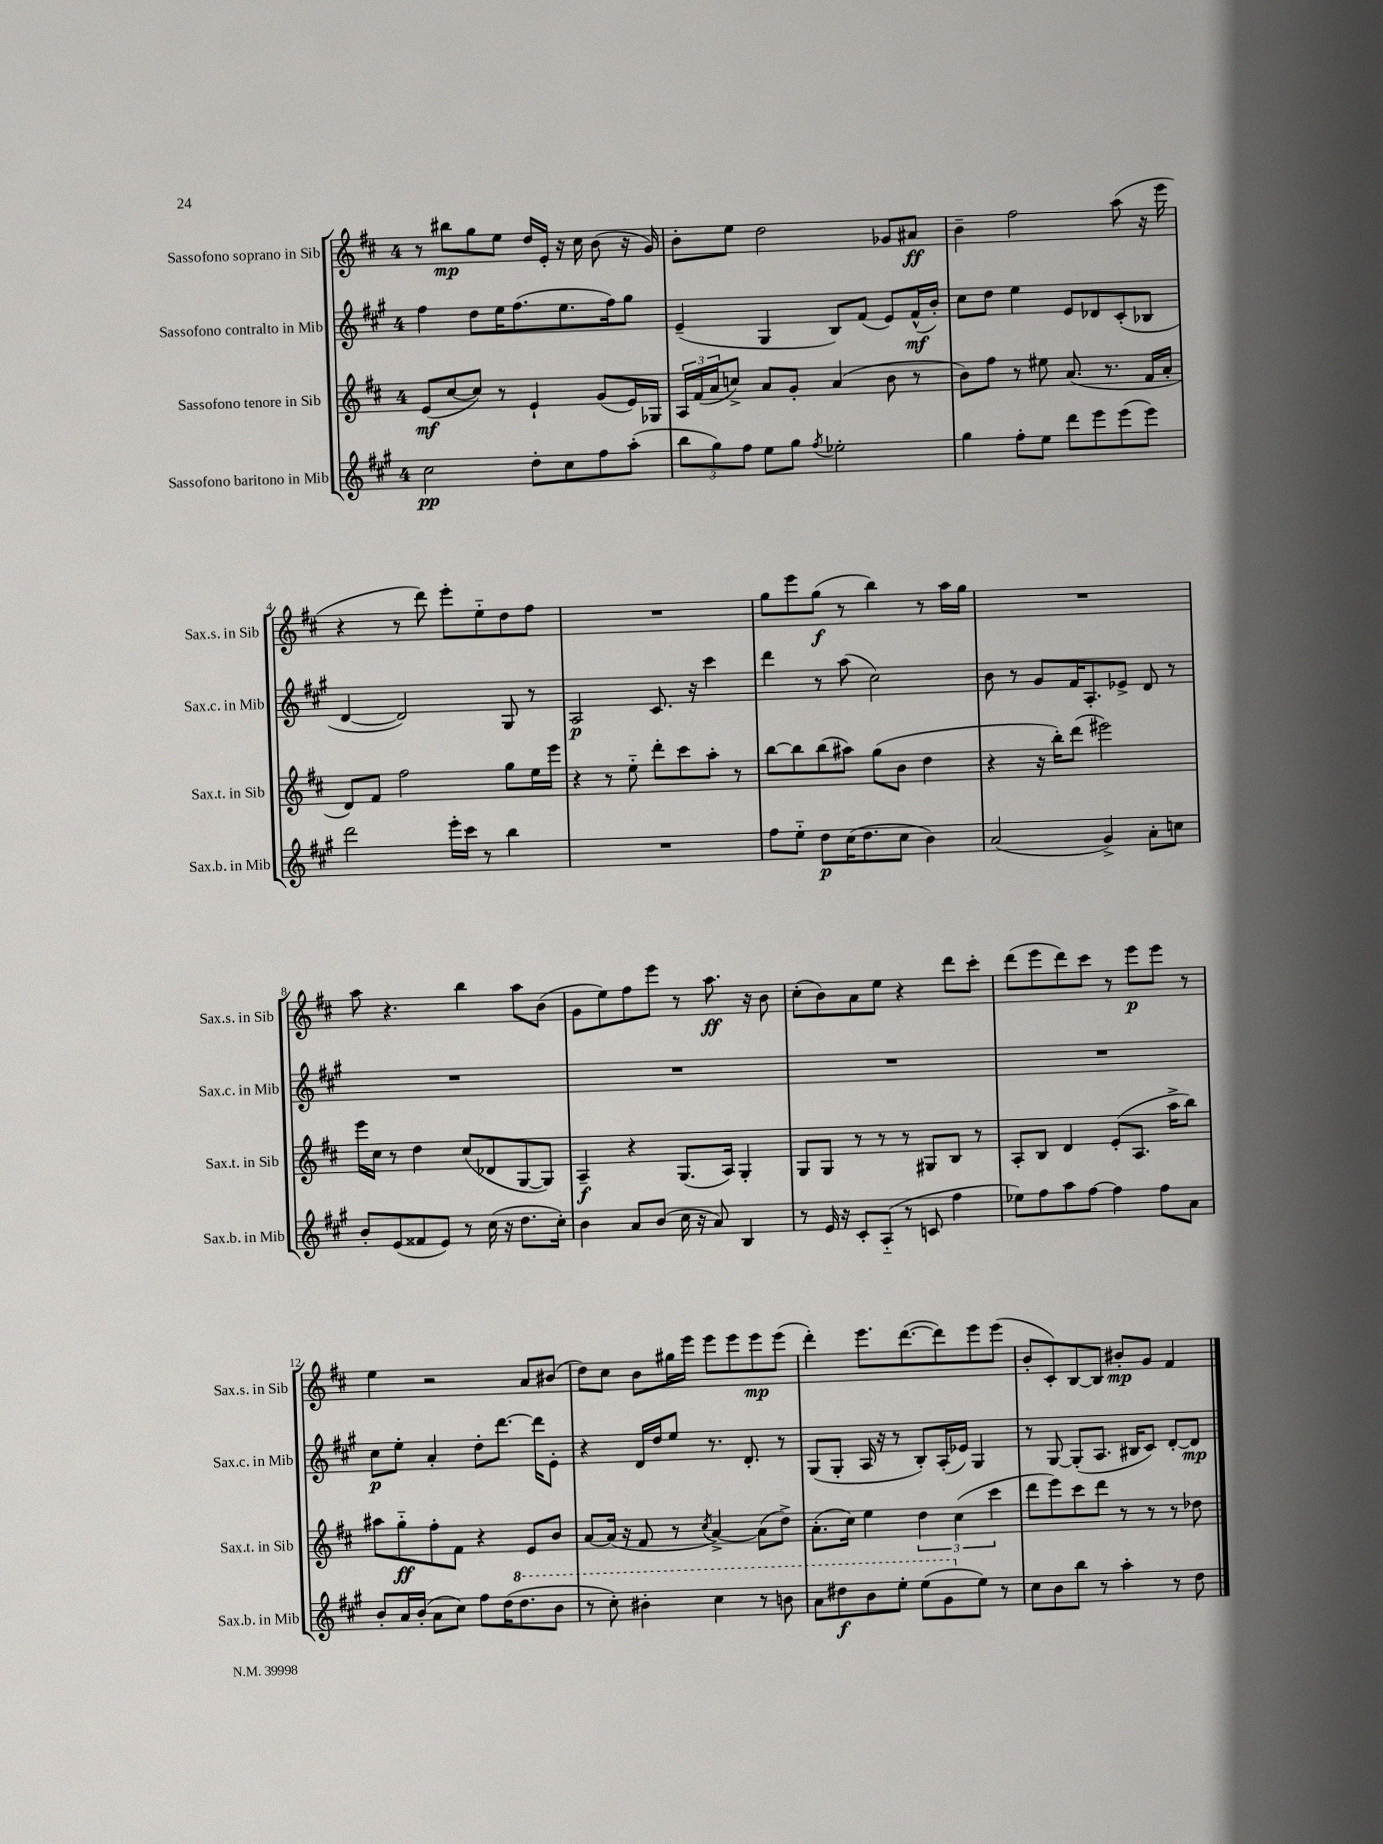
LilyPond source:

<<
\new StaffGroup <<
\new Staff = "s0" \with { instrumentName = "Sassofono soprano in Sib" shortInstrumentName = "Sax.s. in Sib" } {
    \clef treble \key d \major \once \override Staff.TimeSignature.style = #'single-digit \time 4/4
    r8 bis''8\mp g''8 e''8 d''16 e'16-. r16 cis''16 b'8( r16 g'16) |
    b'8-. e''8 d''2 ges'8 ais'8\ff |
    b'4-- fis''2 a''8( r16 e'''16 |
    r4 r8 d'''8) e'''8-. e''8-_ d''8 fis''8 |
    R1 |
    g''8 e'''8 g''8\f( r8 b''4) r8 a''16 g''16 |
    R1 |
    a''8 r4. b''4 a''8 b'8( |
    g'8 e''8) fis''8 e'''8 r8 a''8.\ff r16 b'8 |
    cis''8-.( b'8) a'8 e''8 r4 d'''8 cis'''8-. |
    d'''8( e'''8 d'''8) cis'''8 r8 e'''8\p e'''8 r8 |
    e''4 r2 a'8 bis'8( |
    d''8) cis''8 b'8 gis''16 e'''16 e'''8 e'''8 e'''8\mp e'''8( |
    d'''4-.) e'''8. d'''8.~( d'''8) e'''8 e'''8( |
    b'8-. cis'8-.) b8~ b8 bis'8-.\mp g'8 fis'4 \bar "|." |
}
\new Staff = "s1" \with { instrumentName = "Sassofono contralto in Mib" shortInstrumentName = "Sax.c. in Mib" } {
    \clef treble \key a \major \once \override Staff.TimeSignature.style = #'single-digit \time 4/4
    fis''4 d''8 e''16 fis''8.( e''8. fis''16) gis''8 |
    e'4--( gis4 b8) fis'8( e'8) fis'16-^\mf( b'16-.) |
    cis''8 d''8 e''4 e'8 des'8 cis'8-.( bes8 |
    d'4~ d'2) gis8 r8 |
    a2\p cis'8. r16 cis'''4 |
    d'''4 r8 a''8( cis''2) |
    b'8 r8 gis'8 fis'16 a8.-. ees'8-> d'8 r8 |
    R1 |
    R1 |
    R1 |
    R1 |
    cis''8\p e''8-. a'4-. d''8-. d'''8.~ d'''16 e'8-. |
    r4 d'16 d''16 e''8 r8. d'8.-. r8 |
    gis8( gis8-. a16 r16 r8 b8-.) a16-.( ees'16) gis4 |
    r8 gis8~ gis8-.( a8. bis16 cis'8) d'8~-. d'8\mp \bar "|." |
}
\new Staff = "s2" \with { instrumentName = "Sassofono tenore in Sib" shortInstrumentName = "Sax.t. in Sib" } {
    \clef treble \key d \major \once \override Staff.TimeSignature.style = #'single-digit \time 4/4
    e'8\mf( cis''8~ cis''8) r8 e'4-! g'8( e'16) ges16 |
    \tuplet 3/2 { a16 fis'16( a'16 } c''8->) a'8 g'8-. a'4( b'8 r8 |
    b'8) fis''8 r8 eis''8 a'8.( r8. fis'16 a'16-. |
    d'8) fis'8 fis''2 g''8 e''16 e'''16 |
    r4 r8 e''8-_ d'''8-. cis'''8 a''8-. r8 |
    b''8~ b''8 b''8( ais''8) g''8( b'8 d''4 |
    r4 r16 b''16-.) d'''8( eis'''2) |
    e'''16 cis''16 r8 d''4 cis''8( des'8 g8~ g8) |
    a4--\f r4 g8.( a16) g4-. |
    g8 g8 r8 r8 r8 gis8 b8 r8 |
    a8-. b8 d'4 e'8-.( a8. a''16-> b''8) |
    ais''8 g''8-_\ff fis''8-. fis'8 r4 e'8 b'8 |
    a'8~ a'16( r16 fis'8 r8 \acciaccatura { cis''8 } a'4~->) a'8( d''8->) |
    a'8.-.( cis''16) e''4 \tuplet 3/2 { d''4 cis''4( cis'''4 } |
    d'''8 e'''8) cis'''8 d'''8 r8 r8 r8 des''8 \bar "|." |
}
\new Staff = "s3" \with { instrumentName = "Sassofono baritono in Mib" shortInstrumentName = "Sax.b. in Mib" } {
    \clef treble \key a \major \once \override Staff.TimeSignature.style = #'single-digit \time 4/4
    cis''2\pp d''8-. cis''8 fis''8 a''8-.( |
    \tuplet 3/2 { b''8 gis''8) fis''8 } e''8 gis''8 \acciaccatura { fis''8 } ees''2-. |
    gis''4 fis''8-. e''8 d'''8 e'''8 e'''8( e'''8) |
    d'''2 e'''16-. cis'''16 r8 b''4 |
    R1 |
    fis''8 e''8-_ d''8\p cis''16( d''8. cis''8 b'4) |
    a'2( gis'4->) a'8-. c''8 |
    b'8-. e'8( fisis'8 e'8) r8 cis''16( r16 d''8. cis''16-.) |
    b'4 a'8 b'8( cis''16 r16 a'8) b4 |
    r8 e'16 r16 cis'8-. a8-_( r8 c'8 fis''4 |
    ees''8) fis''8 a''8 fis''8~ fis''4 fis''8 a'8 |
    b'8-. a'16 b'16-.( a'8 cis''8) fis''8 d''16( \ottava #1 d'''8. b''8 |
    r8 cis'''8-.) bis''4-. cis'''4 r8 b''8 |
    a''8 dis'''8\f b''8 e'''8-. e'''8( gis''8 \ottava #0 e''8) r8 |
    cis''8 b'8 b''8 r8 a''4-. r8 d''8 \bar "|." |
}
>>
>>
